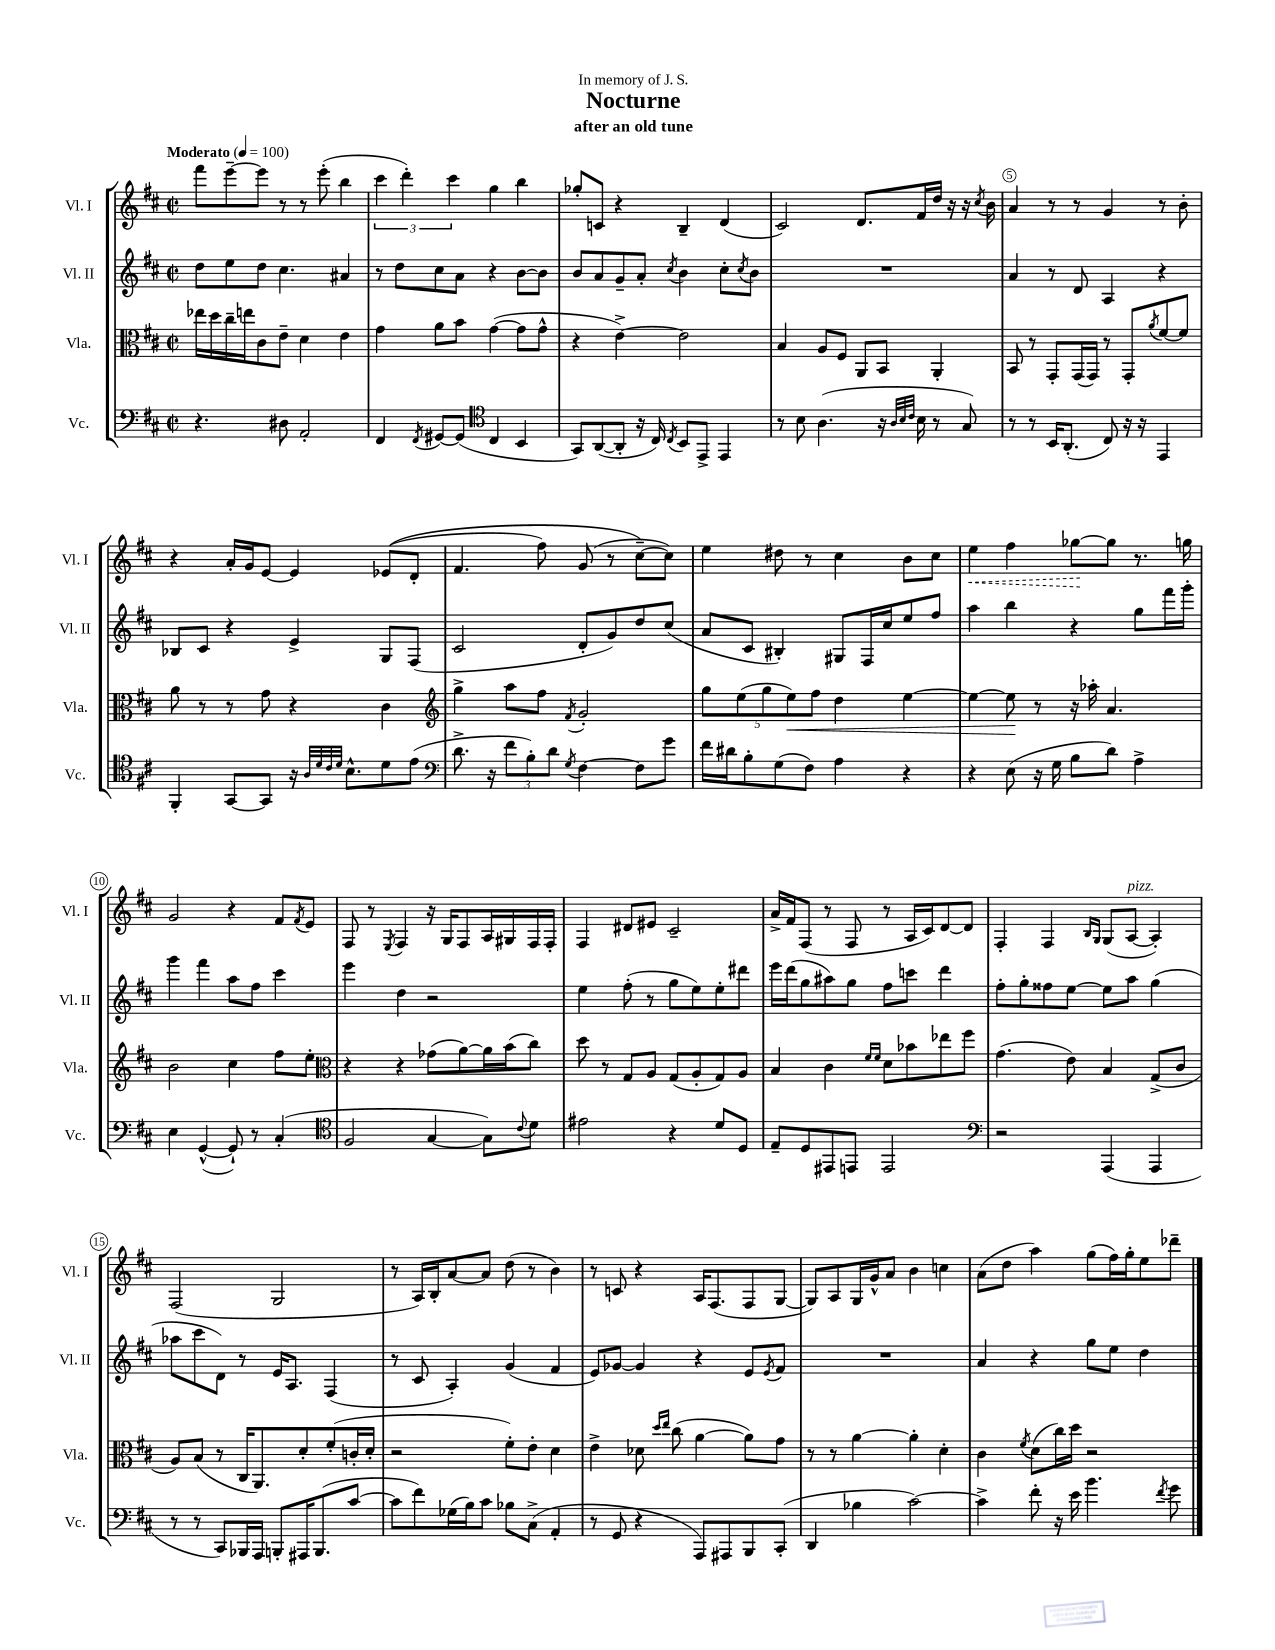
\header { title = "Nocturne" subtitle = "after an old tune" dedication = "In memory of J. S." }
<<
\new StaffGroup <<
\new Staff = "s0" \with { instrumentName = "Vl. I" shortInstrumentName = "Vl. I" } {
    \clef treble \key d \major \defaultTimeSignature \time 2/2 \tempo "Moderato" 4 = 100
    fis'''8 e'''8~-- e'''8 r8 r8 e'''8-.( b''4 |
    \tuplet 3/2 { cis'''4 d'''4-.) cis'''4 } g''4 b''4 |
    ges''8-. c'8 r4 b4-- d'4( |
    cis'2) d'8. fis'16 d''16 r16 r16 \acciaccatura { cis''8 } b'16 |
    a'4 r8 r8 g'4 r8 b'8-. |
    r4 a'16-. g'16 e'8~ e'4 ees'8(\( d'8-. |
    fis'4. fis''8) g'8( r8 cis''8~--\) cis''8) |
    e''4 dis''8 r8 cis''4 b'8 cis''8 |
    \once \override Hairpin.style = #'dashed-line e''4\< fis''4 ges''8~\! ges''8 r8. g''16 |
    g'2 r4 fis'8 \acciaccatura { fis'8 } e'8 |
    fis8 r8 \acciaccatura { e8 } fis4 r16 g16 fis8 a16 gis16 fis16 fis16-. |
    fis4 dis'8 eis'8 cis'2-- |
    a'16-> fis'16 fis8( r8 fis8 r8 a16 cis'16) d'8~ d'8 |
    fis4-. fis4 \grace { b16 g16 } g8( a8~^\markup { \italic "pizz." } a4-.) |
    fis2( g2 |
    r8 a16) b16-. a'8~ a'8 d''8( r8 b'4) |
    r8 c'8 r4 a16 fis8.( fis8 g8~ |
    g8) a8 g16 g'16-^ a'8 b'4 c''4 |
    a'8( d''8 a''4) g''8( fis''16) g''16-. e''8 des'''8-- \bar "|." |
}
\new Staff = "s1" \with { instrumentName = "Vl. II" shortInstrumentName = "Vl. II" } {
    \clef treble \key d \major \defaultTimeSignature \time 2/2
    d''8 e''8 d''8 cis''4. ais'4 |
    r8 d''8 cis''8 a'8 r4 b'8~ b'8 |
    b'8 a'8 g'8-- a'8-. \acciaccatura { cis''8 } b'4 cis''8-. \acciaccatura { cis''8 } b'8 |
    R1 |
    a'4 r8 d'8 a4 r4 |
    bes8 cis'8 r4 e'4-> g8 fis8( |
    cis'2 d'8-. g'8) d''8 cis''8( |
    a'8 cis'8 bis4-.) gis8 fis16 cis''16 e''8 fis''8 |
    a''4 b''4 r4 g''8 fis'''16 g'''16-. |
    g'''4 fis'''4 a''8 fis''8 cis'''4 |
    e'''4 d''4 r2 |
    e''4 fis''8-.( r8 g''8 e''8) e''8-. dis'''8 |
    e'''16 d'''16( g''8 ais''8) g''8 fis''8 c'''8 d'''4 |
    fis''8-. g''8-. fisis''8 e''8~ e''8 a''8 g''4( |
    aes''8 cis'''8 d'8) r8 e'16 a8. fis4( |
    r8 cis'8 a4-.) g'4( fis'4 |
    e'8) ges'8~ ges'4 r4 e'8 \acciaccatura { e'8 } fis'8 |
    R1 |
    a'4 r4 g''8 e''8 d''4 \bar "|." |
}
\new Staff = "s2" \with { instrumentName = "Vla." shortInstrumentName = "Vla." } {
    \clef alto \key d \major \defaultTimeSignature \time 2/2
    ees''16 d''16 cis''16-- e''16 cis'8 e'8-- d'4 e'4 |
    g'4 a'8 b'8 g'4~( g'8 g'8-^ |
    r4 e'4~->) e'2 |
    b4 a8 fis8 a,8 b,8 a,4-. |
    b,8 r8 g,8-. g,16( g,16) r8 g,8-. \acciaccatura { a'8 } fis'8~ fis'8 |
    a'8 r8 r8 g'8 r4 cis'4 |
    \clef treble g''4-> a''8 fis''8 \acciaccatura { fis'8 } g'2-. |
    \tuplet 5/4 { g''8 e''8( g''8 e''8\<) fis''8 } d''4 e''4~ |
    e''4~ e''8\! r8 r16 aes''16-. a'4. |
    b'2 cis''4 fis''8 e''8-. |
    \clef alto r4 r4 ges'8( a'8~) a'16 b'16( cis''8) |
    d''8 r8 g8 a8 g8( a8-. g8) a8 |
    b4 cis'4 \grace { fis'16 fis'16 } d'8 bes'8 ees''8 fis''8 |
    g'4.( e'8) b4 g8->( cis'8 |
    a8) b8( r8 cis16 a,8.) d'8-. fis'8-.( c'16-. d'16-. |
    r2 fis'8-.) e'8-. d'4 |
    e'4-> des'8 \grace { d''16 e''16 } cis''8( a'4~ a'8) g'8 |
    r8 r8 a'4~ a'4-. d'4-. |
    cis'4 \acciaccatura { fis'8 } d'8( cis''16) d''16 r2 \bar "|." |
}
\new Staff = "s3" \with { instrumentName = "Vc." shortInstrumentName = "Vc." } {
    \clef bass \key d \major \defaultTimeSignature \time 2/2
    r4. dis8 a,2-. |
    fis,4 \acciaccatura { fis,8 } gis,8~ gis,8( \clef tenor cis4 b,4 |
    g,8) a,8~( a,8-. r16 cis16) \acciaccatura { cis8 } b,8 e,8-> e,4 |
    r8 b8 a4.( r16 \grace { a32 b32 cis'32 } b16 r8 g8) |
    r8 r8 b,16 a,8.-.( cis8) r16 r16 e,4 |
    fis,4-. g,8~ g,8 r16 \grace { a32 d'32 cis'32 d'32 } b8.-^ d'8 e'8( |
    \clef bass d'8.-> r16 \tuplet 3/2 { fis'8 b8-.) d'8 } \acciaccatura { g8 } fis4~ fis8 g'8 |
    fis'16 dis'16 b8-. g8( fis8) a4 r4 |
    r4 e8( r16 g16 b8 d'8) a4-> |
    e4 g,4~-^( g,8-!) r8 cis4-.( |
    \clef tenor fis2 g4~ g8) \appoggiatura { cis'8 } d'8 |
    eis'2 r4 d'8 d8 |
    e8-- d8 eis,8 e,8 e,2 |
    \clef bass r2 a,,4( a,,4 |
    r8 r8 cis,8) bes,,16 a,,16 b,,8-. ais,,16 b,,8.( cis'8~ |
    cis'8 fis'8) ges16( b16) cis'8 bes8 cis8->( a,4-. |
    r8 g,8 r4 a,,8) ais,,8 b,,8 cis,8-.( |
    d,4 bes4 cis'2~) |
    cis'4-> fis'8-. r16 e'16 b'4. \acciaccatura { fis'8 } g'8 \bar "|." |
}
>>
>>
\layout { \context { \Score \override BarNumber.break-visibility = ##(#f #t #t) barNumberVisibility = #(every-nth-bar-number-visible 5) \override BarNumber.stencil = #(make-stencil-circler 0.1 0.3 ly:text-interface::print) } }
